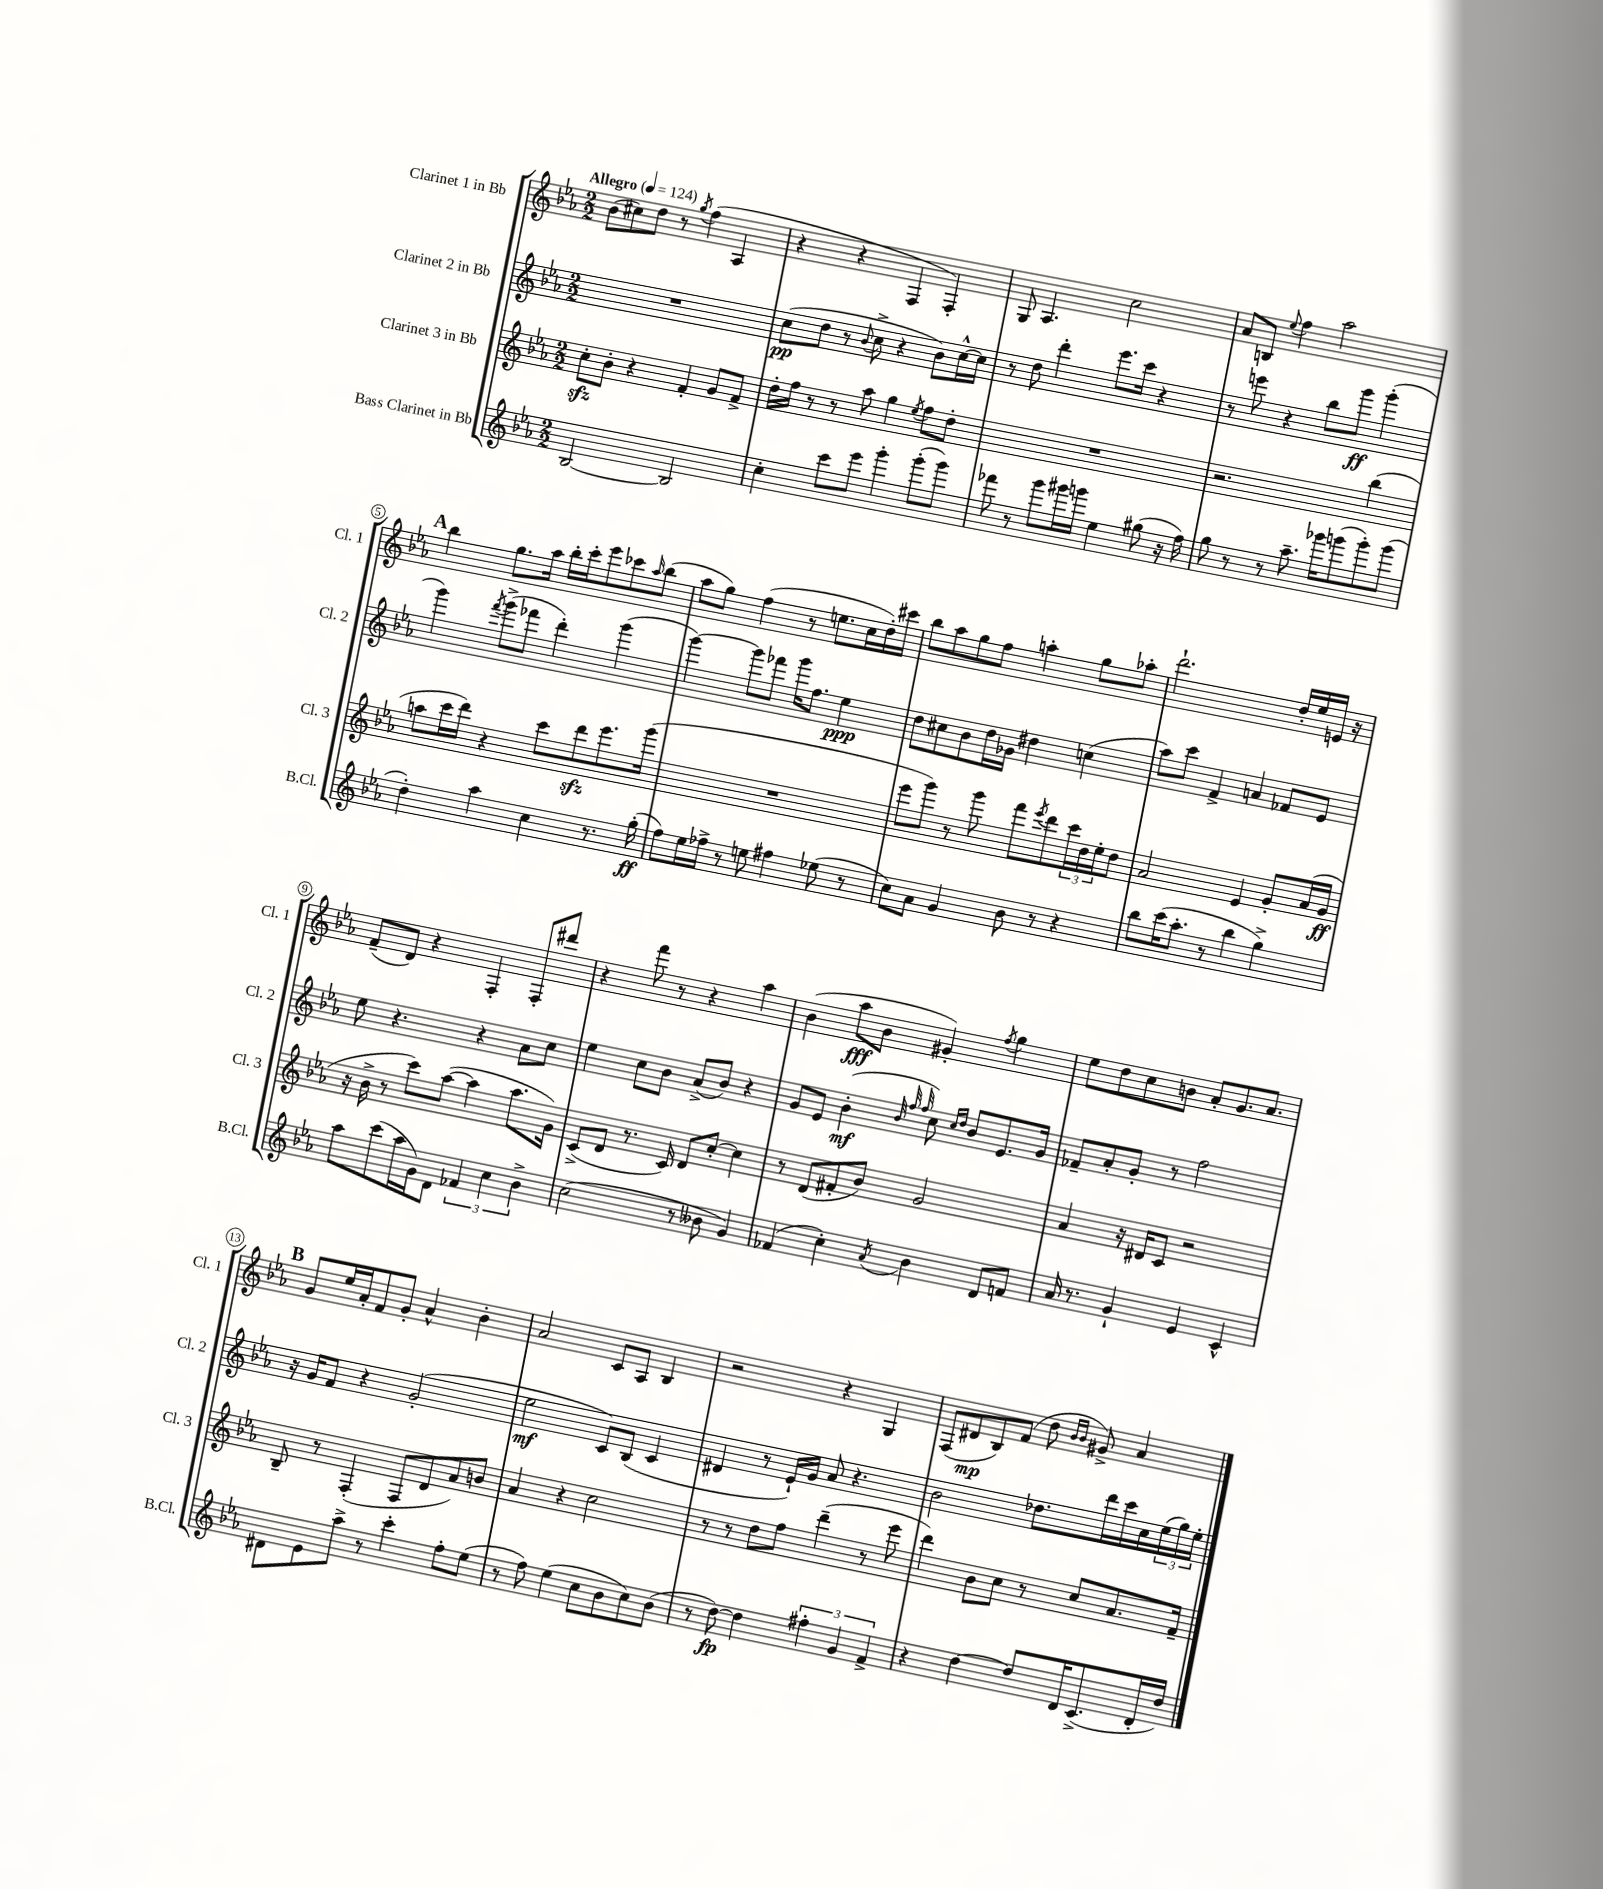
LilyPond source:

<<
\new StaffGroup <<
\new Staff = "s0" \with { instrumentName = "Clarinet 1 in Bb" shortInstrumentName = "Cl. 1" } {
    \clef treble \key ees \major \numericTimeSignature \time 2/2 \tempo "Allegro" 4 = 124
    bes'8( cis''8) d''8 r8 \acciaccatura { g''8 } f''4( aes4 |
    r4 r4 f4 f4-.) |
    g8 aes4. c''2 |
    aes'8 b8 \appoggiatura { ees''8 } f''4 aes''2 |
    \mark \markup { \bold "A" } bes''4 g''8. aes''16 bes''16-. c'''16-. ees'''8 ces'''8 \grace { aes''16 } bes''8( |
    aes''8 g''8) f''4( r8 e''8. c''16 d''16-.) cis'''16 |
    bes''8 aes''8 g''8 f''8 a''4-. g''8 aes''8-. |
    d'''2.-! d''16-. ees''16 e'16 r16 |
    f'8--( d'8) r4 f4-. f8-. dis'''8 |
    r4 f'''8 r8 r4 aes''4 |
    bes'4( aes''8\fff bes'8 gis'4-.) \acciaccatura { f''8 } g''4 |
    ees''8 d''8 c''8 b'8 aes'8-. g'8. aes'8. |
    \mark \markup { \bold "B" } g'8 ees''16 aes'16-. f'8 g'8-. aes'4-^ bes'4-. |
    aes'2 c'8 aes8 bes4 |
    r2 r4 g4 |
    f8( dis'8\mp bes8) f'8( d''8 \grace { bes'16 bes'16 } gis'8->) aes'4 \bar "|." |
}
\new Staff = "s1" \with { instrumentName = "Clarinet 2 in Bb" shortInstrumentName = "Cl. 2" } {
    \clef treble \key ees \major \numericTimeSignature \time 2/2
    R1 |
    c''8\pp( d''8 r8 \appoggiatura { bes'8 } c''8-> r4 bes'8) c''16~-^ c''16 |
    r8 d''8 d'''4-. ees'''8. c'''16 r4 |
    r8 e'''8 r4 bes''8 g'''8\ff g'''4-.( |
    \mark \markup { \bold "A" } g'''4) \acciaccatura { f'''8 } g'''8->( fes'''8 d'''4-.) g'''4( |
    g'''4~) g'''8 fes'''8 g'''16 f''8. ees''4\ppp |
    d''8 cis''8 bes'8 d''16 ges'16 dis''4 c''4( |
    aes''8) c'''8 f'4-> a'4 fes'8 ees'8 |
    ees''8 r4. r4 aes'8 c''8 |
    ees''4 c''8 bes'8 aes'8->( bes'8) r4 |
    g'8 ees'8 bes'4-.\mf( \grace { bes'32 f''32 f''32 } c''8) \grace { c''16 d''16 } bes'8 ees'8. g'16 |
    fes'8-- aes'8-. g'8-. r8 f''2 |
    \mark \markup { \bold "B" } r16 g'16 f'8 r4 g'2-.( |
    ees''2\mf c'8) bes8( c'4 |
    dis'4 r8 ees'16-!) g'16 aes'8 r4. |
    bes'2 des''8. d'''16 c'''16 c''16 \tuplet 3/2 { ees''16( g''16) ees''16-. } \bar "|." |
}
\new Staff = "s2" \with { instrumentName = "Clarinet 3 in Bb" shortInstrumentName = "Cl. 3" } {
    \clef treble \key ees \major \numericTimeSignature \time 2/2
    c''8-.\sfz bes'8-. r4 f'4-. g'8 f'8-> |
    d''16-. f''16 r8 r8 aes''8 g''4 \acciaccatura { ees''8 } f''8 d''8-. |
    R1 |
    r2. bes''4( |
    \mark \markup { \bold "A" } a''8 c'''16 d'''16) r4 c'''8 d'''8\sfz ees'''8. g'''16( |
    R1 |
    ees'''8 g'''8) r8 g'''8 f'''8 \acciaccatura { ees'''8 } d'''8 \tuplet 3/2 { c'''16 d''16 ees''16-. } d''8 |
    aes'2 ees'4 g'8-. aes'16( g'16\ff |
    r16 bes'16-> r8 c'''8) aes''8~( aes''4 aes''8. g'16) |
    c'8->( d'8 r8. c'16) d'8 c''8~-. c''4 |
    r8 d'8( fis'8-. bes'8) g'2 |
    aes'4 r16 dis'16 c'8 r2 |
    \mark \markup { \bold "B" } bes8-- r8 f4-.( f8 d'8 aes'8) b'8 |
    aes'4 r4 c''2 |
    r8 r8 d''8 f''8 d'''4--( r8 ees'''8 |
    d'''4) bes'8 c''8 r8 c''8 aes'8. f'16-- \bar "|." |
}
\new Staff = "s3" \with { instrumentName = "Bass Clarinet in Bb" shortInstrumentName = "B.Cl." } {
    \clef treble \key ees \major \numericTimeSignature \time 2/2
    bes2~ bes2 |
    c''4-. c'''8 ees'''8 g'''4-. g'''8-.( g'''8) |
    fes'''8 r8 g'''8 gis'''16 g'''16 ees''4 gis''8( r16 f''16) |
    g''8 r8 r8 aes''8.-- ges'''16 g'''8( g'''8-.) g'''8( |
    \mark \markup { \bold "A" } d''4-.) aes''4 c''4 r8. g''16-.\ff( |
    f''8) ees''16 fes''16-> r8 e''8 fis''4 ees''8( r8 |
    c''8) aes'8 g'4 bes'8 r8 r4 |
    bes''8 c'''16( aes''8.-. r8 bes''4 g''4->) |
    aes''8 c'''8( aes''16 g'16) d'8 \tuplet 3/2 { fes'4 c''4 bes'4-> } |
    c''2( r8 beses'8 g'4) |
    fes'4( c''4-.) \acciaccatura { aes'8 } bes'4 d'8 f'8 |
    aes'16 r8. g'4-! ees'4 c'4-^ |
    \mark \markup { \bold "B" } dis'8 ees'8 aes''8-> r8 c'''4-. f''8-. ees''8( |
    r8 f''8) ees''4( c''8 bes'8 c''8) bes'8( |
    r8 d''8~\fp) d''4 \tuplet 3/2 { fis''4-. g'4 f'4-> } |
    r4 d''4~ d''8 d'16 c'8.->( d'16-. d''16) \bar "|." |
}
>>
>>
\layout { \context { \Score \override BarNumber.stencil = #(make-stencil-circler 0.1 0.3 ly:text-interface::print) } }
